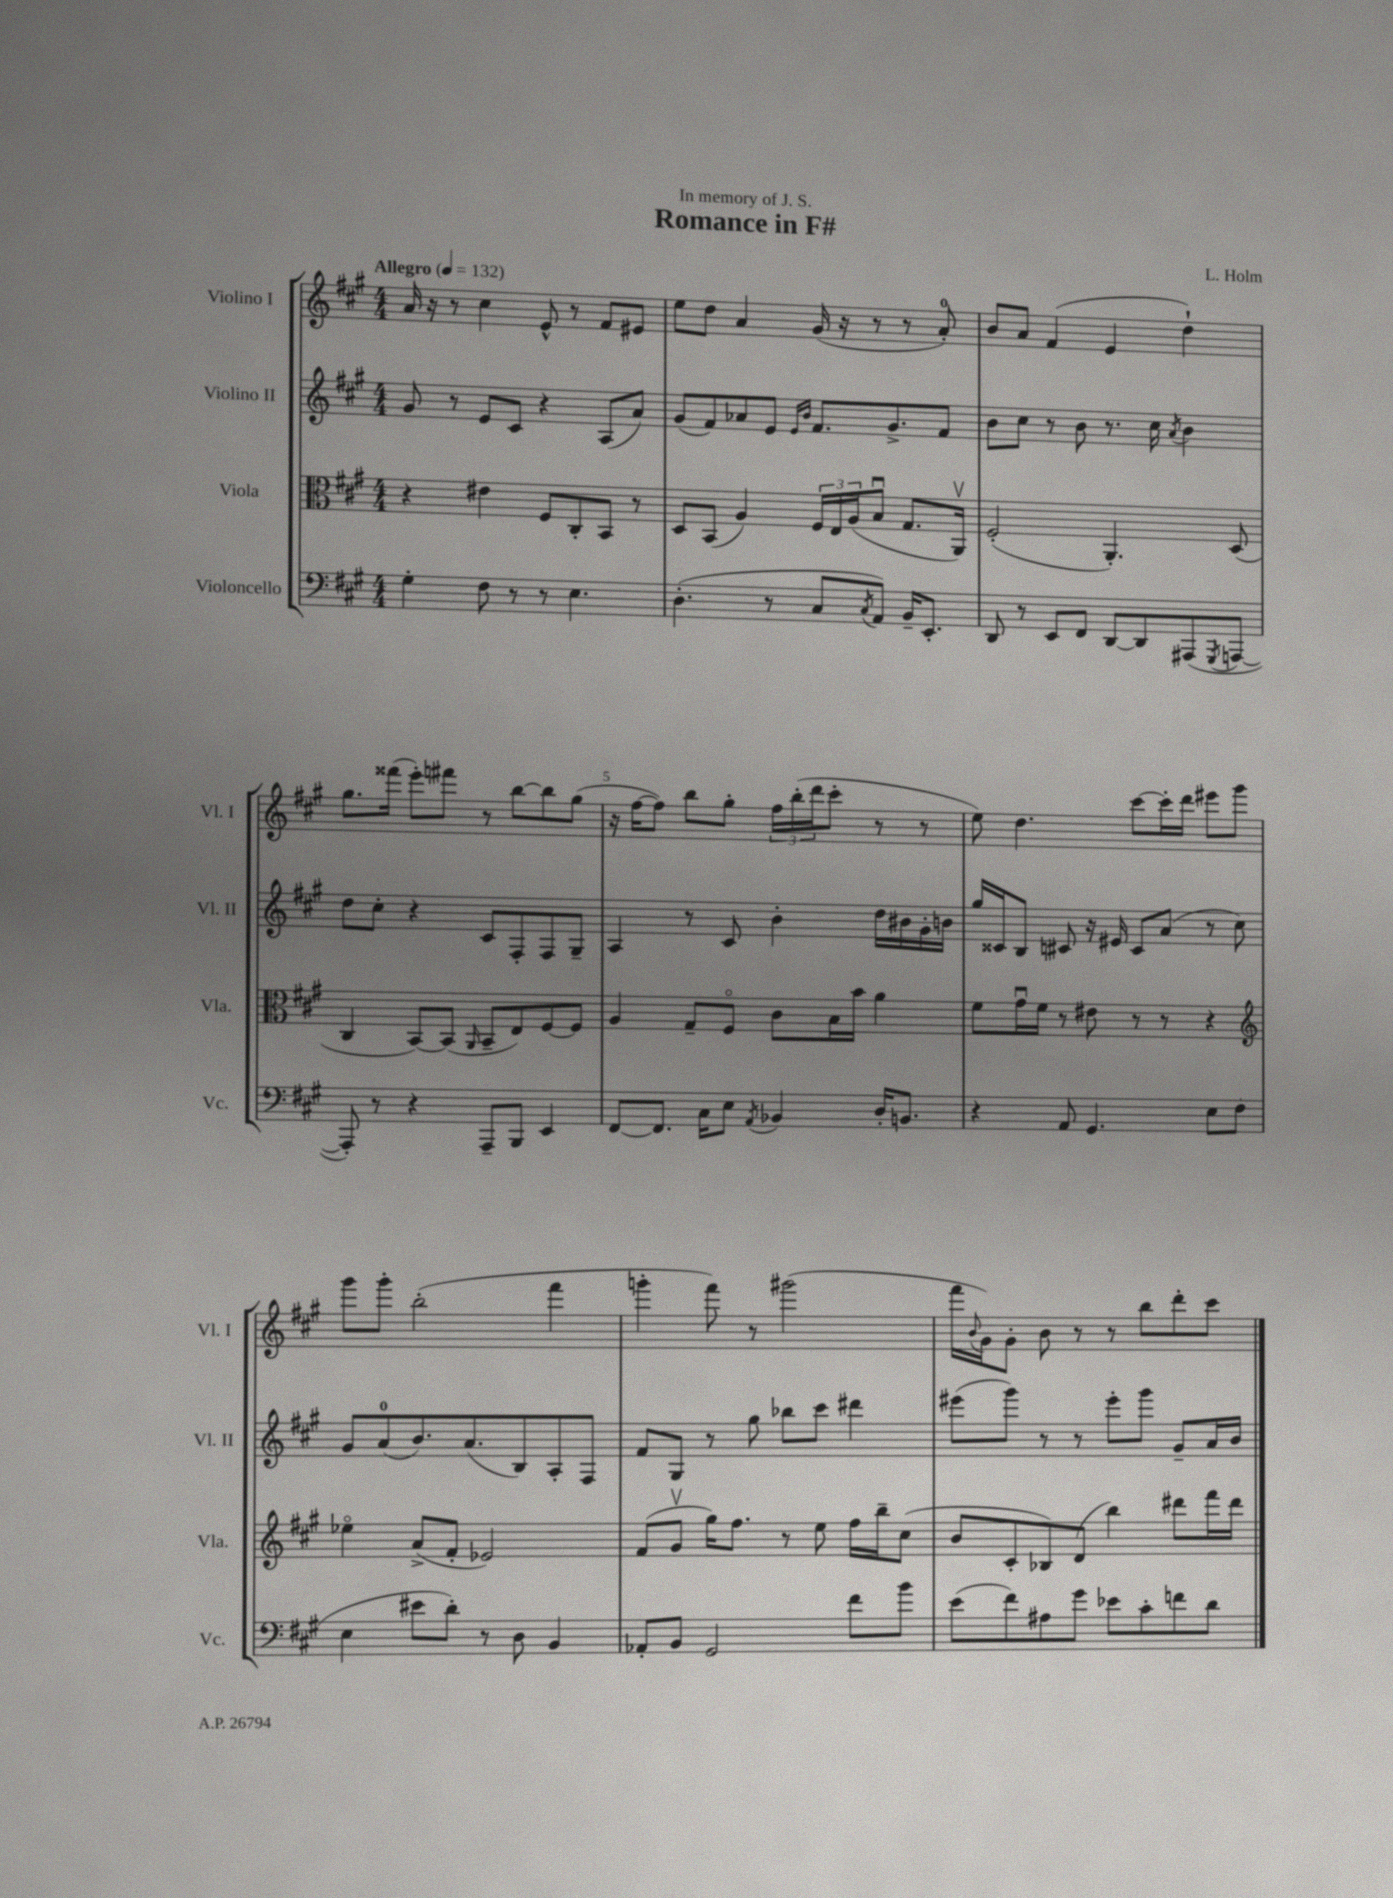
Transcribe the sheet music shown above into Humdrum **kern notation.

**kern	**kern	**kern	**kern
*staff4	*staff3	*staff2	*staff1
*clefF4	*clefC3	*clefG2	*clefG2
*k[f#c#g#]	*k[f#c#g#]	*k[f#c#g#]	*k[f#c#g#]
*M4/4	*M4/4	*M4/4	*M4/4
*MM132	*MM132	*MM132	*MM132
4G#'	4r	8g#	16a
.	.	.	16r
.	.	8r	8r
8F#	4e#	8e	4cc#
8r	.	8c#	.
8r	8F#	4r	8e^^
4.E	8C#'	.	8r
.	8BB	(8A	8f#
.	8r	8a)	8e#
=	=	=	=
(4.D'	8D	(8g#	8ee
.	(8BB	8f#)	8dd
.	4A)	8a-	4a
8r	.	8e	.
.	.	16qqe	.
.	.	16qqb	.
8C#	24F#	8.f#	(16g#
.	24E	.	.
.	.	.	16r
.	(24A	.	.
8qC#	.	.	.
8AA)	8Bu	.	8r
.	.	8.g#^	.
16BB~	8.G#	.	8r
8.EE'	.	.	.
.	.	8f#	8a')
.	16AAv)	.	.
=	=	=	=
8DD	(2F#'	8b	8b
8r	.	8cc#	8a
8EE	.	8r	(4f#
8FF#	.	8b	.
[8DD	4.AA')	8.r	4e
8DD]	.	.	.
.	.	16cc#	.
.	.	8qa	.
(8AAA#	.	4b	4dd`)
8qGGG#	.	.	.
[8AAA	(8D	.	.
=	=	=	=
8AAA'])	4C#	8dd	8.gg#
8r	.	8cc#'	.
.	.	.	(16fff##
4r	[8BB)	4r	8eee')
.	(8BB]	.	8fff#
.	16qqAA	.	.
8AAA~	8BB~	8c#	8r
8BBB	8E)	8F#'	[8bb
4EE	[8F#	8F#	8bb]
.	8F#]	8G#~	(8gg#
=	=	=	=
[8FF#	4A	4A	16r
.	.	.	[16ff#
8.FF#]	.	.	8ff#])
.	8G#~	8r	8bb
16C#	.	.	.
8E	8F#o	8c#	8gg#'
8qAA	.	.	.
4BB-	8c#	4b'	24ff#
.	.	.	(24bb'
.	.	.	24ddd
.	16B	.	8ccc#'
.	16b	.	.
16D'	4a	16dd	8r
8.BB	.	16b#	.
.	.	16g#'	8r
.	.	16b	.
=	=	=	=
4r	8f#	16gg#	8ee)
.	.	16c##	.
.	16g#u	8B	4.dd
.	16f#	.	.
8AA	8r	8c#	.
4.GG#	8e#	16r	.
.	.	16e#	.
.	8r	8c#	[8ccc#
.	8r	(8a	16ccc#']
.	.	.	16ddd
8E	4r	8r	8eee#
(8F#	.	8cc#)	8ggg#
=	=	=	=
*	*clefG2	*	*
4E	4ee-o	8g#	8ggg#
.	.	(8a	8ggg#'
8e#	(8a^	8.b)	(2bb'
8d')	8f#'	.	.
.	.	(8.a	.
8r	2e-)	.	.
8D	.	8B)	.
4BB	.	8A'	4fff#
.	.	8F#	.
=	=	=	=
8AA-'	(8f#	8f#	4ggg'
8BB	8g#v	8G#	.
2GG#	16gg#)	8r	8fff#)
.	8.ff#	.	.
.	.	8gg#	8r
.	8r	8bb-	(2ggg#
.	8ee	8ccc#	.
8f#	16ff#	4ddd#	.
.	16bb~	.	.
8b	(8cc#	.	.
=	=	=	=
(8e	8b	(8eee#	16fff#
.	.	.	8qqb
.	.	.	16g#)
8f#)	8c#'	8ggg#)	8g#'
8A#	8B-)	8r	8b
8g#	(8d	8r	8r
8e-	4bb)	8eee#'	8r
8c#'	.	8ggg#	8bb
8f	8ddd#	8g#~	8ddd'
8d	16fff#	16a	8ccc#
.	16ddd#	16b	.
==	==	==	==
*-	*-	*-	*-
